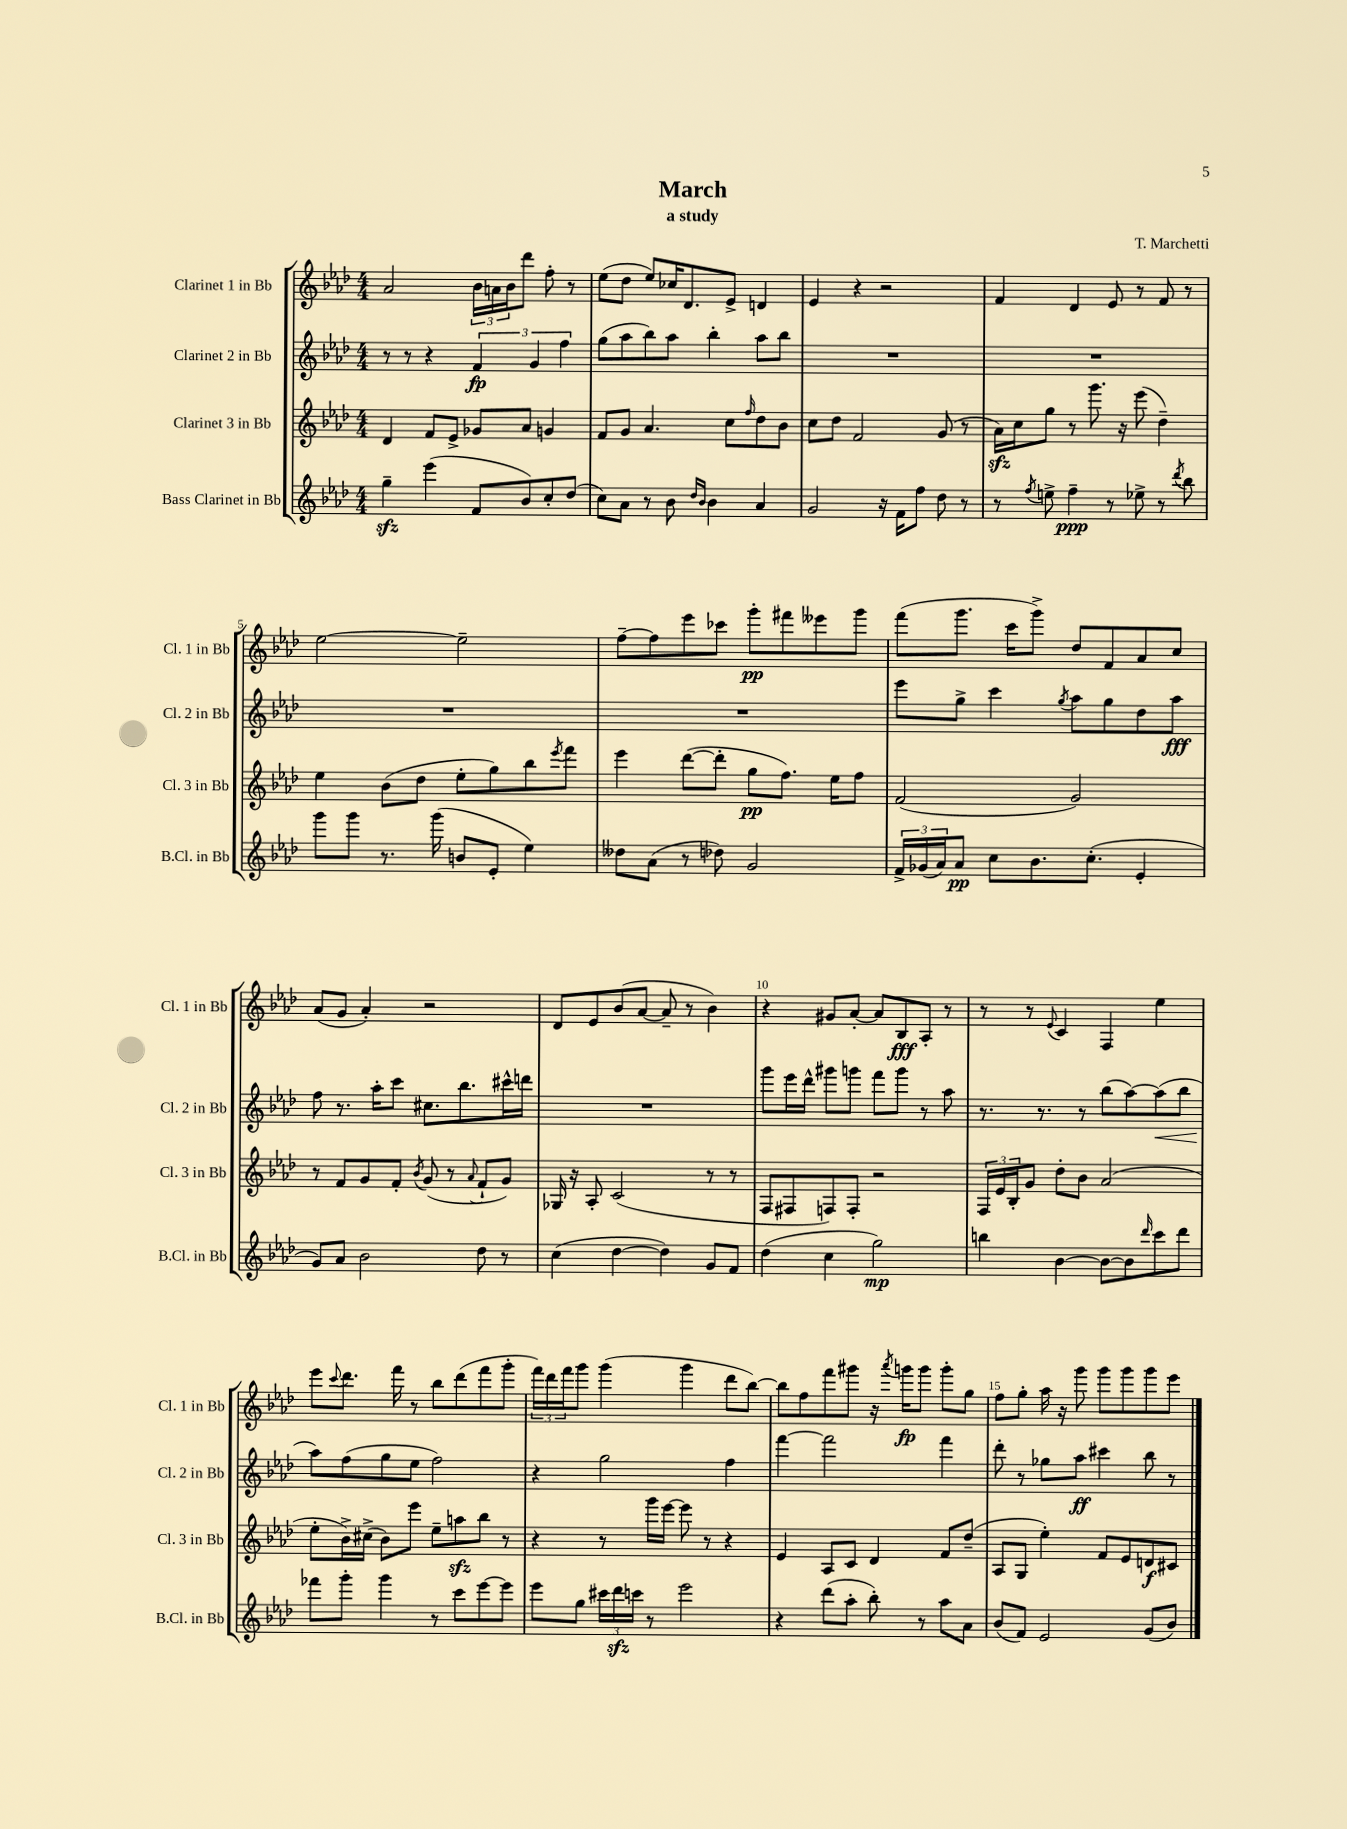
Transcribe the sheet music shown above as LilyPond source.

\header { title = "March" composer = "T. Marchetti" subtitle = "a study" }
<<
\new StaffGroup <<
\new Staff = "s0" \with { instrumentName = "Clarinet 1 in Bb" shortInstrumentName = "Cl. 1 in Bb" } {
    \clef treble \key aes \major \numericTimeSignature \time 4/4
    aes'2 \tuplet 3/2 { bes'16 a'16 bes'16 } des'''8 f''8-. r8 |
    ees''8( des''8 ees''8) ces''16 des'8. ees'8-> d'4 |
    ees'4 r4 r2 |
    f'4 des'4 ees'8 r8 f'8 r8 |
    ees''2~ ees''2-- |
    f''8~-- f''8 ees'''8 ces'''8 g'''8-.\pp fis'''8 eeses'''8 g'''8 |
    f'''8( g'''8. c'''16 g'''8->) des''8 f'8 aes'8 c''8 |
    aes'8( g'8 aes'4-.) r2 |
    des'8 ees'8 bes'8( aes'8~ aes'8-- r8 bes'4) |
    r4 gis'8 aes'8~-. aes'8 bes8\fff aes8-. r8 |
    r8 r8 \appoggiatura { ees'8 } c'4 f4 ees''4 |
    ees'''8 \appoggiatura { c'''8 } des'''8. f'''16 r8 bes''8 des'''8( f'''8 g'''8-. |
    \tuplet 3/2 { f'''16) des'''16 f'''16 } g'''8 g'''4( g'''4 des'''8 bes''8~) |
    bes''8 f''8 f'''8 gis'''8 r16 \acciaccatura { aes'''8 } g'''16\fp g'''8 g'''8-. g''8 |
    f''8 g''8-. aes''16 r16 g'''8 g'''8 g'''8 g'''8 ees'''8 \bar "|." |
}
\new Staff = "s1" \with { instrumentName = "Clarinet 2 in Bb" shortInstrumentName = "Cl. 2 in Bb" } {
    \clef treble \key aes \major \numericTimeSignature \time 4/4
    r8 r8 r4 \tuplet 3/2 { f'4\fp g'4 f''4 } |
    g''8( aes''8 bes''8) aes''8 bes''4-. aes''8 bes''8 |
    R1 |
    R1 |
    R1 |
    R1 |
    ees'''8 g''8-> c'''4 \acciaccatura { g''8 } aes''8 g''8 des''8 aes''8\fff |
    f''8 r8. aes''16-. c'''8 cis''8. bes''8. cis'''16-^ d'''16 |
    R1 |
    g'''8 ees'''16 des'''16-^ gis'''8 g'''8 f'''8 g'''8 r8 aes''8 |
    r8. r8. r8 bes''8( aes''8~) aes''8\<( bes''8 |
    aes''8\!) f''8( g''8 ees''8 f''2) |
    r4 g''2 f''4 |
    f'''4~ f'''2 f'''4 |
    des'''8-. r8 ges''8 aes''8\ff cis'''4 bes''8 r8 \bar "|." |
}
\new Staff = "s2" \with { instrumentName = "Clarinet 3 in Bb" shortInstrumentName = "Cl. 3 in Bb" } {
    \clef treble \key aes \major \numericTimeSignature \time 4/4
    des'4 f'8 ees'8-> ges'8 aes'8 g'4 |
    f'8 g'8 aes'4. c''8 \grace { f''16 } des''8 bes'8 |
    c''8 des''8 f'2 g'8( r8 |
    aes'16\sfz) c''16 g''8 r8 g'''8. r16 ees'''8( des''4--) |
    ees''4 bes'8( des''8 ees''8-. g''8) bes''8 \acciaccatura { ees'''8 } f'''8 |
    ees'''4 des'''8~( des'''8-. g''8\pp f''8.) ees''16 f''8 |
    f'2( g'2) |
    r8 f'8 g'8 f'8-. \acciaccatura { bes'8 } g'8( r8 \appoggiatura { aes'8 } f'8-! g'8) |
    ges16 r16 aes8-. c'2( r8 r8 |
    f8 fis8 f8) f8-. r2 |
    \tuplet 3/2 { f16 ees'16 bes16-. } g'8 des''8-. bes'8 aes'2( |
    ees''8-. bes'16->) cis''16->( bes'8) ees'''8 ees''8-- a''8\sfz bes''8 r8 |
    r4 r8 g'''16 ees'''16~ ees'''8 r8 r4 |
    ees'4 aes8 c'8 des'4 f'8 des''8--( |
    aes8 g8 ees''4-.) f'8 ees'8 d'8\f cis'8 \bar "|." |
}
\new Staff = "s3" \with { instrumentName = "Bass Clarinet in Bb" shortInstrumentName = "B.Cl. in Bb" } {
    \clef treble \key aes \major \numericTimeSignature \time 4/4
    g''4--\sfz ees'''4( f'8 bes'8) c''8-. des''8( |
    c''8) aes'8 r8 bes'8 \grace { des''16 bes'16 } bes'4 aes'4 |
    g'2 r16 f'16 f''8 des''8 r8 |
    r8 \acciaccatura { f''8 } e''8-> f''4--\ppp r8 ees''8-> r8 \acciaccatura { des'''8 } bes''8 |
    g'''8 g'''8 r8. g'''16( b'8 ees'8-. ees''4) |
    deses''8 aes'8( r8 des''8) g'2 |
    \tuplet 3/2 { f'16-> ges'16( aes'16) } aes'8\pp c''8 bes'8. c''8.-.( ees'4-. |
    g'8) aes'8 bes'2 des''8 r8 |
    c''4( des''4~ des''4) g'8 f'8 |
    des''4( c''4 g''2\mp) |
    b''4 bes'4~ bes'8~ bes'8 \grace { des'''16 } c'''8 des'''8 |
    fes'''8 g'''8-. g'''4 r8 c'''8 ees'''8~ ees'''8 |
    ees'''8 g''8 \tuplet 3/2 { cis'''16 des'''16\sfz c'''16 } r8 ees'''2 |
    r4 des'''8( aes''8-. bes''8-.) r8 aes''8 aes'8 |
    bes'8( f'8) ees'2 g'8( bes'8) \bar "|." |
}
>>
>>
\layout { \context { \Score \override BarNumber.break-visibility = ##(#f #t #t) barNumberVisibility = #(every-nth-bar-number-visible 5) } }
